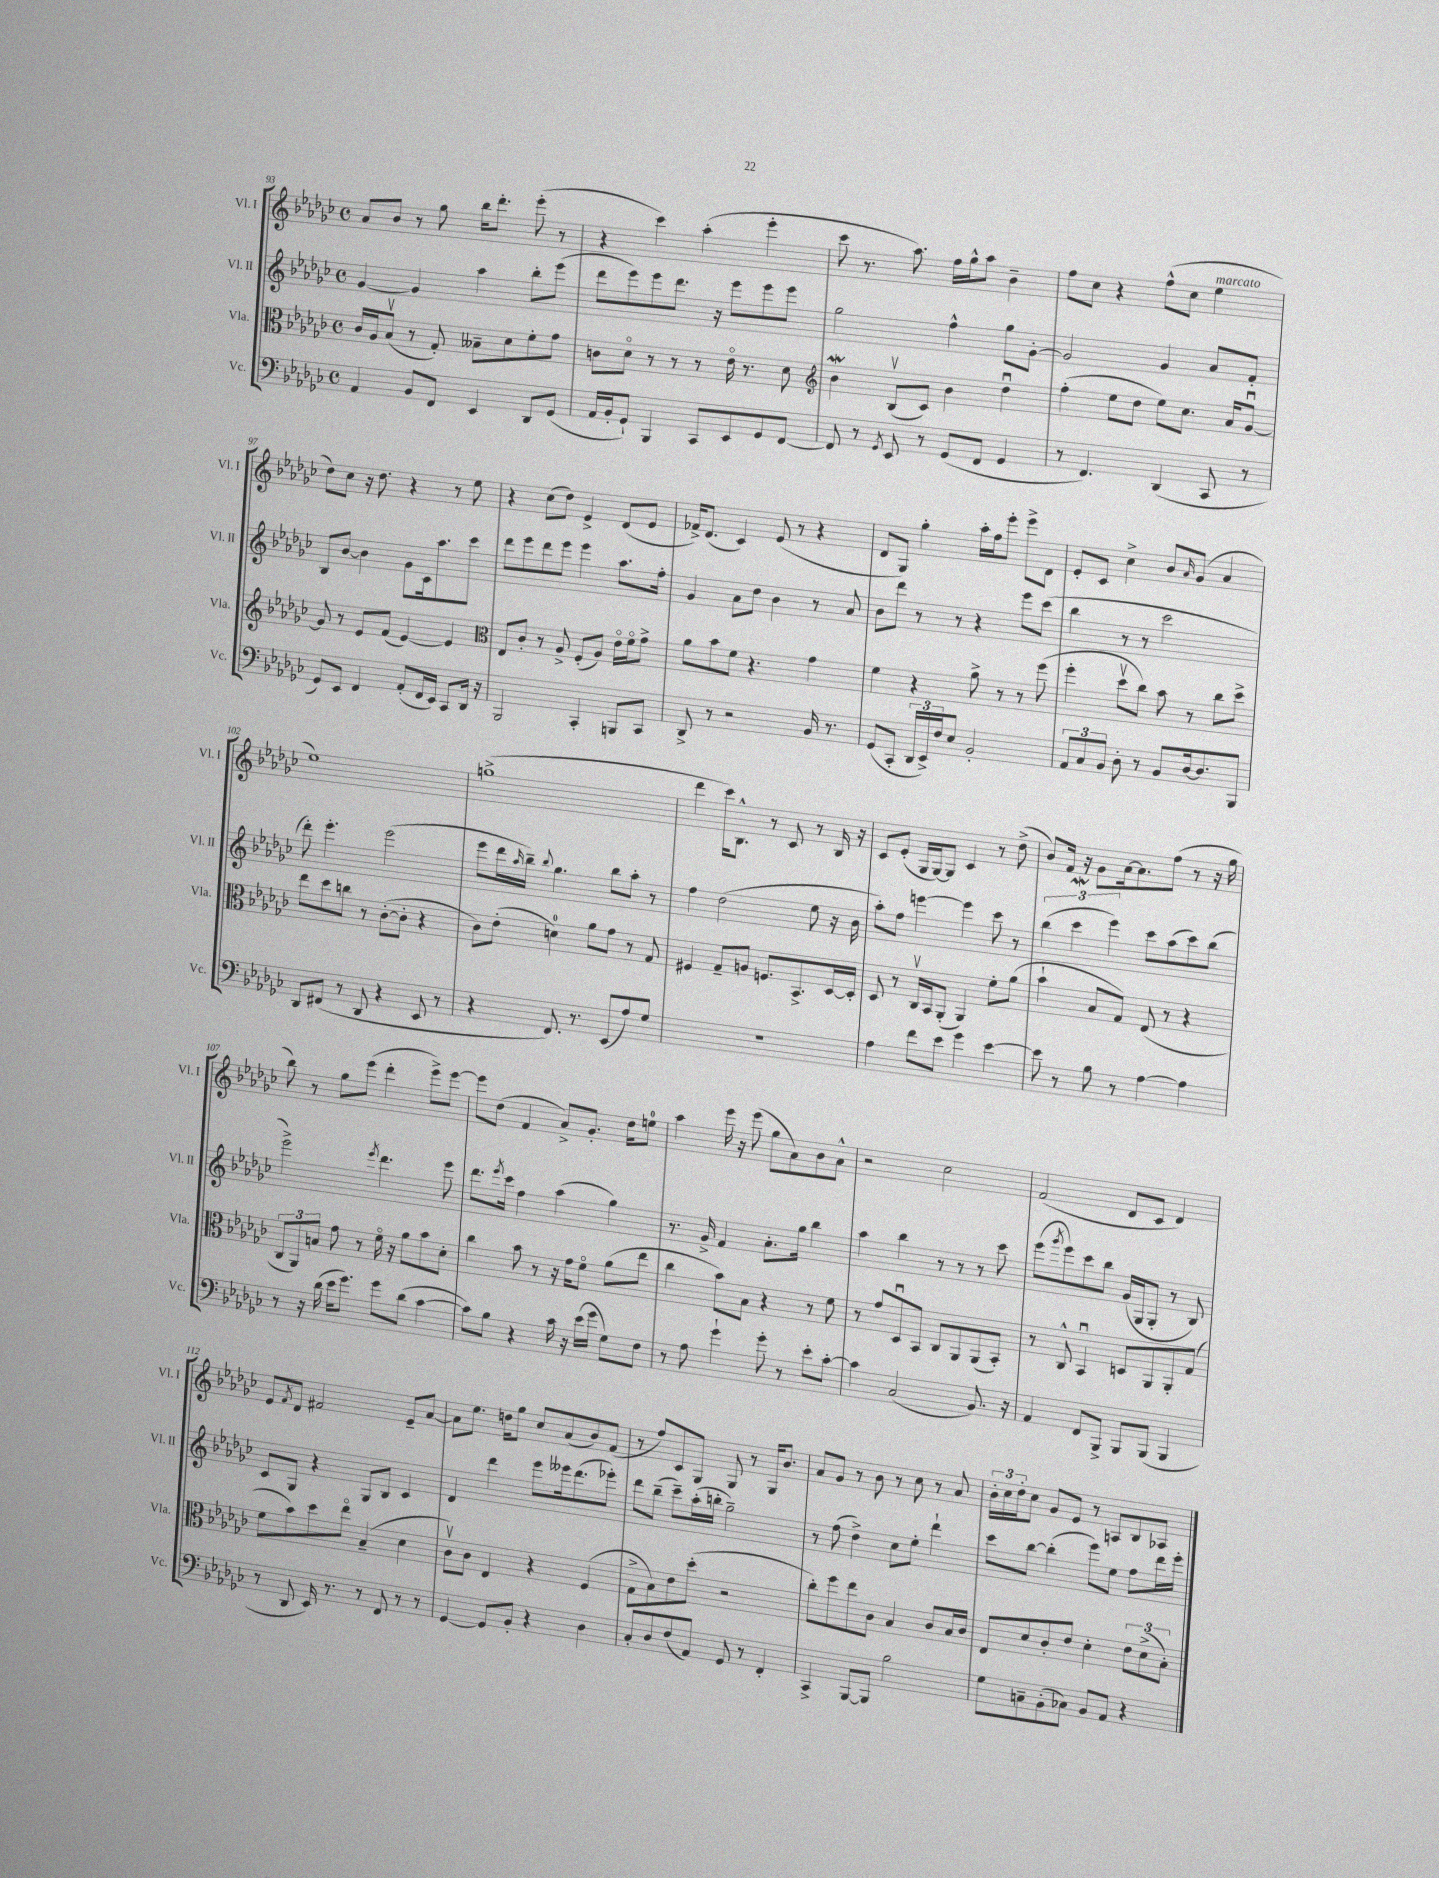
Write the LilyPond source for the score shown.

<<
\new StaffGroup <<
\new Staff = "s0" \with { instrumentName = "Vl. I" shortInstrumentName = "Vl. I" } {
    \clef treble \key ges \major \defaultTimeSignature \time 4/4
    aes'8 bes'8 r8 ges''8 bes''16 des'''8.-. ees'''8-.( r8 |
    r4 ces'''4) aes''4-.( ees'''4-. |
    ces'''8 r8. aes''8.) f''16 ges''16-^ aes''8 bes'4-- |
    f''8 ces''8 r4 f''8-^( ces''8 ees''4^\markup { \italic "marcato" } |
    des''8) ces''8 r16 des''8. r4 r8 ees''8 |
    r4 ces''8( des''8) ees'4-> des'8( ees'8 |
    fes'16->) des'8.( ces'4) ees'8( r8 r4 |
    des'8 ges8) ges''4-. aes''16-. f''16 ees'''8-. ees'''8-> des'8 |
    ees'8-. ces'8 ces''4-> bes'8 \grace { aes'16 } ges'8( aes'4 |
    ees''1) |
    g''1->( |
    des'''4 ces'''16) bes8.-^ r8 ces'8 r8 bes16 r16 |
    ces'8 ees'8-.( ges16 ges16~) ges8 ces'4 r8 des''8->( |
    bes'8) f'16 r16 ges'8 aes'16~ aes'8. f''8( r8 r16 ges''16 |
    bes''8) r8 ges''8 ees'''8( des'''4-. ees'''8->) ees'''8~ |
    ees'''8 des''8( f'4 aes'8->) ges'8.-. des''16 e''8-0 |
    aes''4 ees'''16 r16 ees'''8( ges''8 aes'8) bes'8 aes'8-^ |
    r2 ces''2 |
    f'2( des'8 ces'8 des'4) |
    ees'8 \acciaccatura { f'8 } des'8 fis'2 ees'8-- aes'8~ |
    aes'8 ees''8. d''16 ges''8 ces''8 aes'8( bes'8) f'8( |
    r8 f''8) ces'8 ges8 ges8 r8 ges16 bes'8. |
    aes'8 ges'8 r8 bes'8 r8 ces''8 r8 aes'8 |
    \tuplet 3/2 { bes'16-. ces''16 des''16-. } ces''8 ges'8 ees'8 r8 a8 bes8 aes8 \bar "|." |
}
\new Staff = "s1" \with { instrumentName = "Vl. II" shortInstrumentName = "Vl. II" } {
    \clef treble \key ges \major \defaultTimeSignature \time 4/4
    ges'4~ ges'4 aes''4 bes''8-. ees'''8( |
    des'''8 ees'''8) ees'''8 des'''8. r16 ees'''8 ees'''8 ees'''8 |
    ges''2 f''4-^ ges''8 ges'8~-. |
    ges'2 ges'4 aes'8 f'8-. |
    bes8 bes'8~ bes'4 ges'8 ces'16 aes''8. ces'''8 |
    des'''8 ees'''8 des'''8 ees'''8 ees'''4 aes''8. f''16-. |
    ges'4 aes'8 des''8 bes'4 r8 aes'8 |
    bes'8 des'''8 r8 r8 r4 ees'''8 ces'''8( |
    bes''4 r8 r8 ces'''2 |
    des'''8-.) ees'''4.-. ees'''2( |
    ees'''8 des'''16 \grace { aes''16 } bes''16--) \appoggiatura { bes''8 } ges''4. bes''8 aes''8-. r8 |
    f''4 des''2( ees''8 r16 bes'16 |
    aes''8-.) f''8 e'''4~ e'''4 ces'''8 r8 |
    \tuplet 3/2 { bes''4( ces'''4\mordent ees'''4) } ces'''8 aes''8( ces'''8) bes''8( |
    ees'''2->) \acciaccatura { ees'''8 } des'''4. ees'''8 |
    des'''8. \acciaccatura { ees'''8 } ces'''16 f''4 aes''4( ges''4) |
    r8. ges'16-> f'4 aes'8.-. ges''16 bes''4 |
    aes''4 bes''4 r8 r8 r8 ces'''8 |
    ees'''8( \acciaccatura { ges'''8 } ees'''8) ces'''8 bes''8 ges'16( ges16 ges8-. r8 bes8) |
    ces'8 ges8 r4 ges8 bes8 ces'4 |
    des'4 des'''4 ees'''8 eeses'''16 des'''8.( ees'''8-.) |
    des'''8 bes''8--( ces'''8--) aes''16-.( b''16-. ges''2--) |
    r8 f''8( des''4->) ces''8 ees''8-. des'''4-! |
    ces'''8 bes''8~ bes''4-.( ees'''8) ees''8 f''8 des'''16 ees'''16-. \bar "|." |
}
\new Staff = "s2" \with { instrumentName = "Vla." shortInstrumentName = "Vla." } {
    \clef alto \key ges \major \defaultTimeSignature \time 4/4
    ces'16 aes16 bes8\upbow( r8 ges8-.) beses8-- des'8 f'8-. ges'8 |
    c'8 des'8\flageolet r8 r8 r8 ees'16\flageolet r8. des'8 |
    \clef treble bes'4\mordent bes8\upbow( ces'8) bes'4 des''4\downbow |
    f''4-.( ees''8 des''8 ees''8) ces''8. aes'16 ges'8~\downbow |
    ges'8 r8 ees'8 f'8( ees'4~) ees'4 |
    \clef alto ees8 ces'8-. r8 aes8-> f8-.( aes8) ees'16\flageolet f'16\flageolet ges'8-> |
    aes'8 bes'8 f'8 r4. ges'4 |
    f'4 r4 aes'8-> r8 r8 f''8( |
    f''4-. des''8\upbow ces''8) bes'8 r8 ces''8 des''8-> |
    ees''8 des''8 c''8 r8 ces'8~-.( ces'8-. r4 |
    ces'8) ees'8-.( d'4-0) aes'8 ges'8 r8 ges8 |
    fis4 ges8-- a8 f8. bes,8.-> des16~ des16-. |
    des8 r8 ces16\upbow bes,16 aes,8-.( aes,4) f'8-. aes'8( |
    bes'4-! bes8 ges8) ees8( r8 r4 |
    \tuplet 3/2 { ces8 aes,8) b8 } ges'8 r8 f'16\flageolet r16 aes'8 bes'8 des'8-. |
    ces''4 bes'8 r8 r16 ges'16 f'8\flageolet aes'8( ees''8 |
    ces''4 bes'8) bes8 r4 r8 f'8 |
    r8 ges'8 des8\downbow bes,8 ces8 aes,8 aes,8( bes,8-.) |
    r8 ces8-^ bes,4\downbow d8 aes,8 aes,8-. ges8( |
    f'8 bes'8) des''8 ees''8\flageolet bes4--( des'4 |
    ces'8\upbow) ces'8 ees4 r4 f4( |
    ges8-> bes8) ees'8 des''8-.( r2 |
    ces''8-.) f''8 ees''8 ces'8 bes4 ces'8 bes16 ces'16 |
    ees8 des'8 ces'8-. ees'8 des'4-. \tuplet 3/2 { ees'8 des'8->( bes8-.) } \bar "|." |
}
\new Staff = "s3" \with { instrumentName = "Vc." shortInstrumentName = "Vc." } {
    \clef bass \key ges \major \defaultTimeSignature \time 4/4
    aes,4 bes,8 f,8 ees,4 des,8 ges,8( |
    aes,16 bes,16-. ges,8-!) bes,,4 ces,8 ees,8 ges,8 f,8~ |
    f,8 r8 \acciaccatura { ges,8 } ees,8 r8 ges,8( f,8 ges,4 |
    r8 f,4.) des,4( ces,8 r8 |
    ges,8) ees,8 f,4 aes,8-.( f,16 ees,16) ces,8 des,16 r16 |
    bes,,2 ces,4-. b,,8 ces,8 |
    des,8-> r8 r2 bes,16 r8. |
    ges,8( ces,8-. \tuplet 3/2 { des,16 ees,16->) f16 } ees8 bes,2-. |
    \tuplet 3/2 { aes,8 ces8 bes,8 } des8-. r8 bes,8 des16~ des8. bes,,8 |
    des,8 fis,8( r8 des,8 r4 ees,8 r8 |
    r4 f,8.) r8. ees,8( aes8) ges8 |
    R1 |
    aes4 f'8 ees'8 ges'4 ees'4~ |
    ees'8 r8 bes8 r8 aes4~ aes4 |
    r8 r16 des'16( ees'16 ges'8.) ges'8 des'8( ces'4~ |
    ces'8) bes8 r4 ces'16 r16 ees'16( ges'16 ges8) f8 |
    r8 aes8 ges'4-! ges'8-. r8 ees'8-. ces'8~-. |
    ces'4 ces2( bes,8.) r16 |
    aes,4 f,8 bes,,8-> bes,,8 bes,,8( bes,,4 |
    r8 des,8 ees,16) r8. r8 f,8 r8 r8 |
    ges,4~ ges,8 bes,8-. r4 des4 |
    ces8-. des8 f8( aes,8) ges,8 r8 f,4-. |
    ces,4-> bes,,8~ bes,,8 bes2 |
    ges8 c8-- bes,8-.( ces8) bes,8 aes,8 r4 \bar "|." |
}
>>
>>
\layout { \context { \Score currentBarNumber = #93 } }
